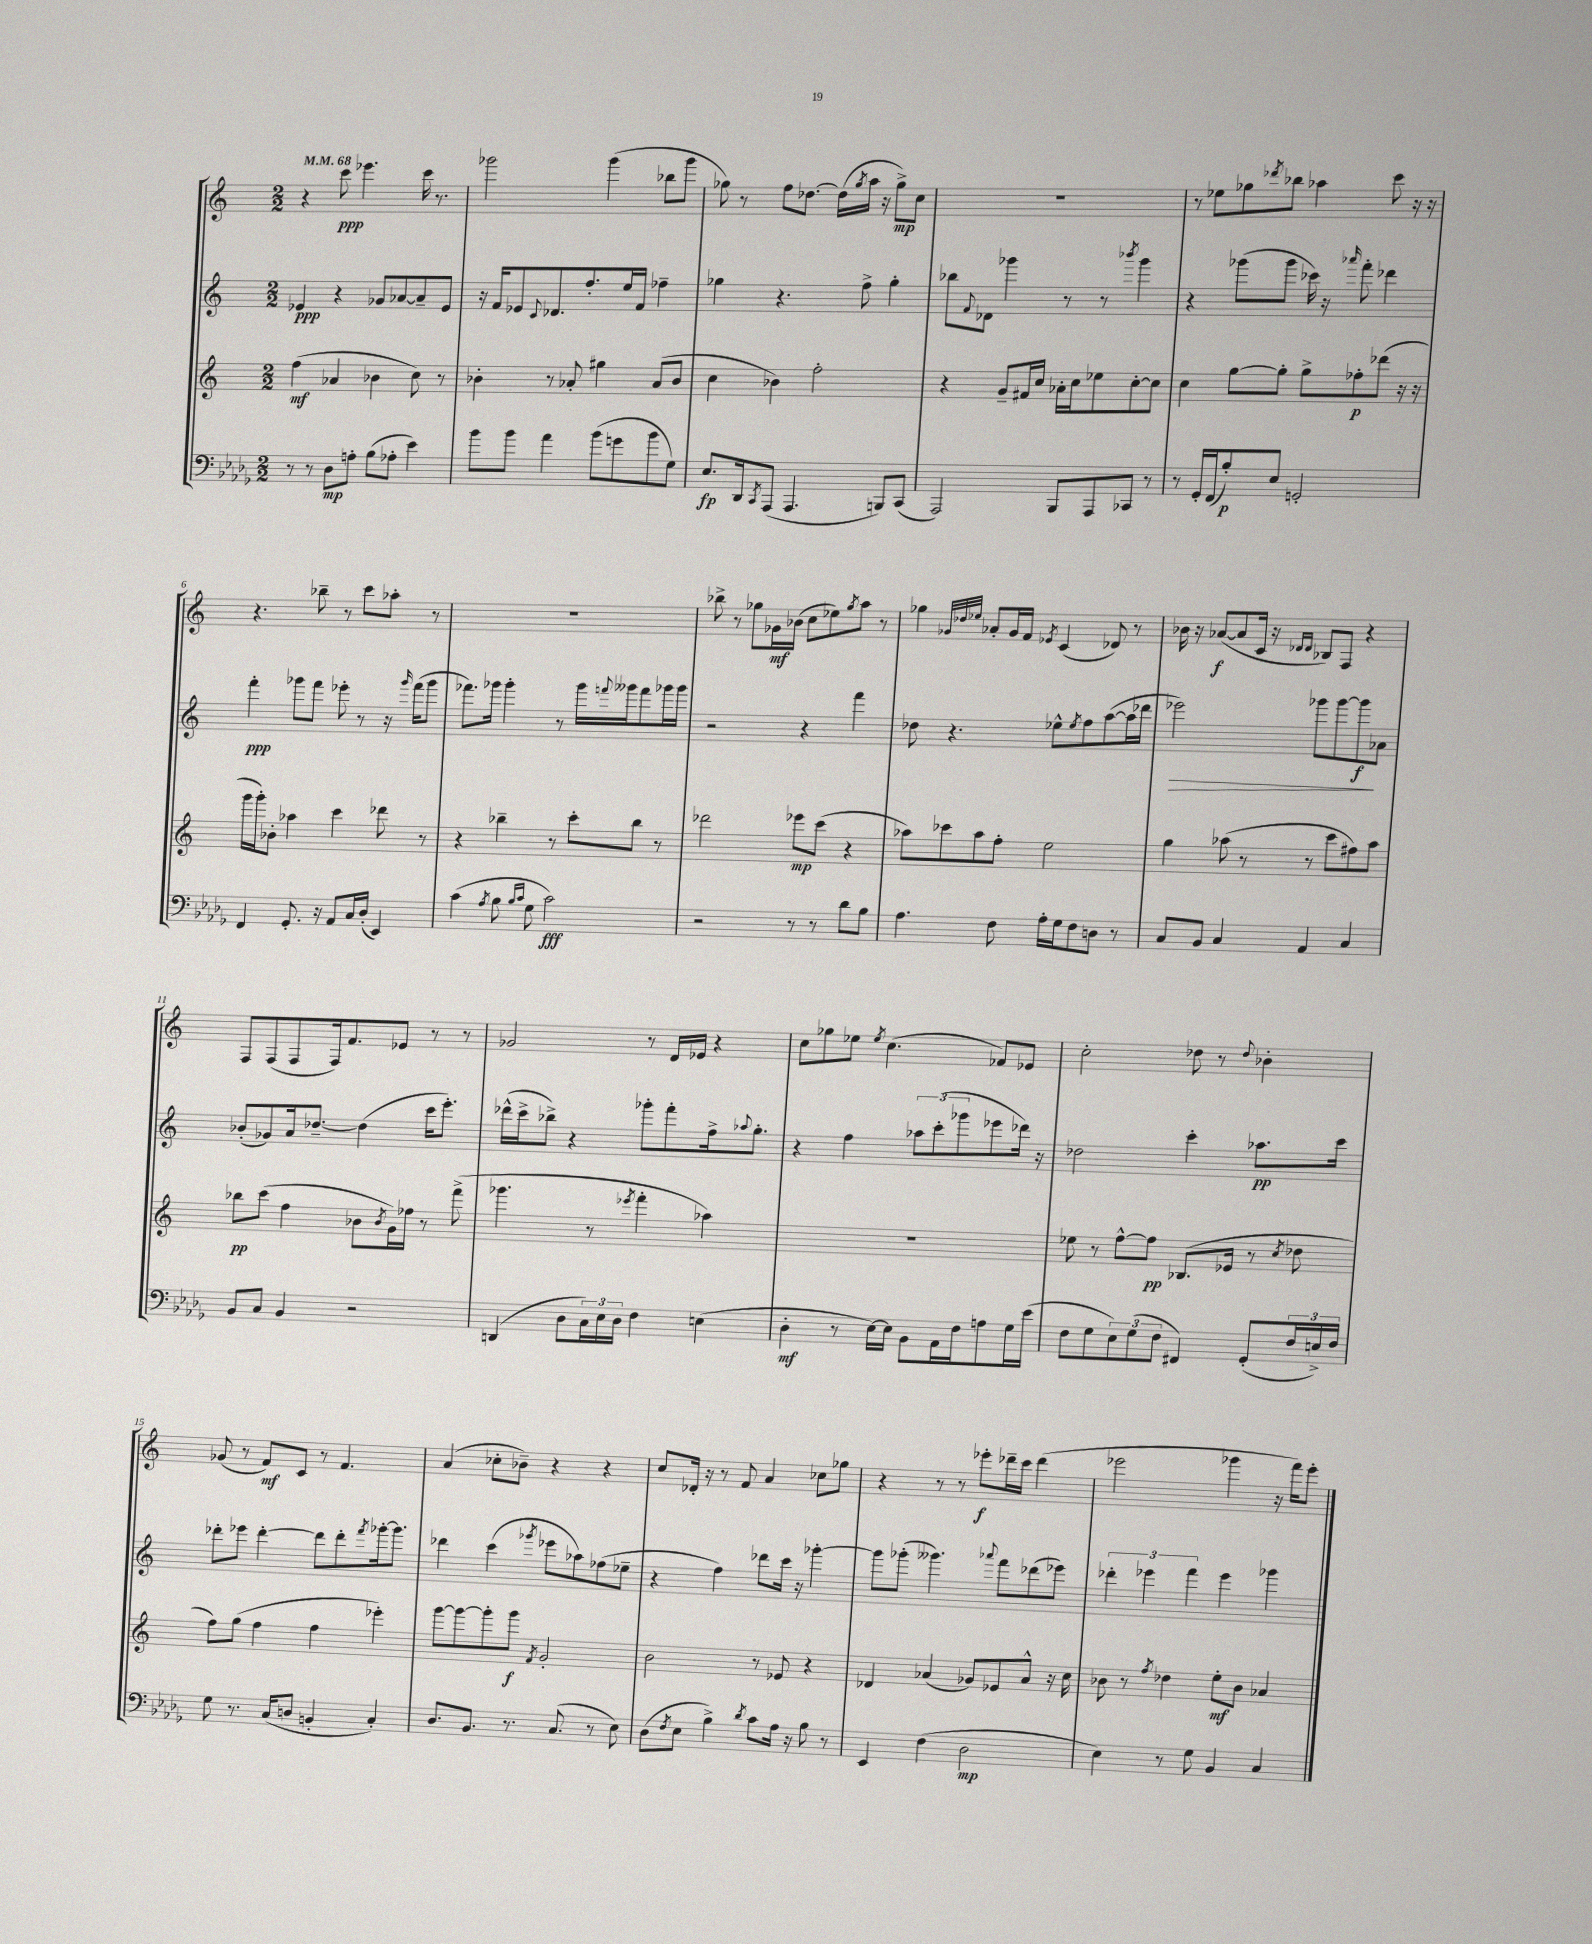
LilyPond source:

<<
\new StaffGroup <<
\new Staff = "s0" {
    \clef treble \key c \major \numericTimeSignature \time 2/2 \tempo 4 = 68
    r4 c'''8\ppp ees'''4. c'''16 r8. |
    ges'''2 ges'''4( bes''8 ges'''8 |
    ges''8) r8 f''8 des''8.~ des''16( \acciaccatura { ges''8 } a''16 r16 ges''8->\mp) c''8 |
    R1 |
    r8 ees''8 ges''8 \acciaccatura { des'''8 } bes''8 aes''4 c'''8 r16 r16 |
    r4. bes''8-- r8 c'''8 aes''8-. r8 |
    R1 |
    bes''8-> r8 ges''8 ges'16\mf bes'16( c''8 ees''8) \acciaccatura { ges''8 } a''8 r8 |
    ges''4 \grace { ges'32 des''32 ees''32 } aes'8-. ges'16 f'16 \acciaccatura { ees'8 } c'4( des'8) r8 |
    bes'16 r16 aes'8~\f( aes'8 c'16 r16 \grace { des'16 des'16 } bes8) f8 r4 |
    f8 f8( f8 f16) f'8. ees'8 r8 r8 |
    ges'2 r8 d'16 ees'16 r4 |
    c''8 ges''8 ees''8 \acciaccatura { ees''8 } c''4.( fes'8) ees'8 |
    c''2-. des''8 r8 \appoggiatura { des''8 } bes'4-. |
    ges'8( r8 f'8\mf) c'8 r8 f'4. |
    a'4( ces''8-. bes'8--) r4 r4 |
    c''8 des'16-. r16 r8 f'8 a'4 ces''8 ges''8 |
    r4 r8 r8 ees'''8-.\f des'''16-- c'''16 des'''4( |
    ees'''2 ges'''4 r16 f'''16) ees'''8-. \bar "|." |
}
\new Staff = "s1" {
    \clef treble \key c \major \numericTimeSignature \time 2/2
    ees'4\ppp r4 ges'8 aes'8~ aes'8-- ees'8 |
    r16 f'16 ees'8 \appoggiatura { c'8 } des'8. f''8.-. e''16 f'16 fes''4-- |
    ges''4 r4. f''8-> ges''4-. |
    bes''8 \appoggiatura { f'8 } des'8 ges'''4 r8 r8 \acciaccatura { bes'''8 } ges'''4 |
    r4 ges'''8( ges'''8 ces'''16) r16 \grace { aes'''16 } f'''8-. des'''4 |
    f'''4-.\ppp ges'''8 f'''8 ees'''8-. r8 r16 \grace { ges'''16 } f'''16( ges'''8 |
    fes'''8.) ges'''16 ges'''4-. r8 ges'''16 \appoggiatura { f'''8 } geses'''16 f'''8 ges'''16 ges'''16 |
    r2 r4 f'''4 |
    des''8 r4. ees''8-^ \acciaccatura { ees''8 } f''8 a''8~( a''16 des'''16 |
    ees'''2\>) ges'''8 ges'''8~ ges'''8\f\! aes'8 |
    bes'8-.( ges'8) a'16 des''8.~-- des''4( c'''16 e'''8.-.) |
    des'''16-^( c'''16-> bes''8->) r4 ges'''8-. f'''8-. f''16-> \appoggiatura { aes''8 } g''8.-. |
    r4 f''4 \tuplet 3/2 { aes''8 c'''8-.( ges'''8 } ees'''8 des'''16) r16 |
    des''2 c'''4-. aes''8.\pp c'''16 |
    des'''8-. ees'''8 des'''4~-. des'''8 des'''8-. \acciaccatura { f'''8 } ges'''16~-. ges'''8. |
    des'''4 c'''4( \acciaccatura { ges'''8 } ees'''8 aes''8) fes''8( ees''8-- |
    r4 f''4) des'''8 c'''16 r16 ges'''4~-. |
    ges'''8 ges'''8-.( geses'''4.) \appoggiatura { aes'''8 } f'''8 des'''8( ees'''8) |
    \tuplet 3/2 { des'''4-. ees'''4 f'''4 } ees'''4 ges'''4 \bar "|." |
}
\new Staff = "s2" {
    \clef treble \key c \major \numericTimeSignature \time 2/2
    f''4\mf( aes'4 bes'4 c''8) r8 |
    bes'4-. r8 aes'8-. gis''4 aes'8( bes'8 |
    c''4 bes'4) f''2-. |
    r4 g'8-- fis'16 c''16 aes'16-. c''16 ees''8 c''8~-. c''8 |
    c''4 g''8~ g''8-. g''8-> fes''8-.\p des'''8( r16 r16 |
    g'''16 g'''16-.) bes'8-. aes''4 c'''4 des'''8 r8 |
    r4 bes''4-- r8 c'''8-. bes''8 r8 |
    des'''2 ees'''8\mp c'''8( r4 |
    aes''8) ces'''8 aes''8 f''8-. e''2 |
    g''4 aes''8( r8 r8 c'''8 fis''8) aes''8 |
    bes''8\pp c'''8( f''4 bes'8 \acciaccatura { bes'8 } g'16) fes''16 r8 f'''8->( |
    ges'''4. r8 \acciaccatura { ees'''8 } f'''4-. aes''4) |
    R1 |
    ees''8 r8 f''8~-^ f''8\pp bes8.( ees'16 r8 \acciaccatura { c''8 } des''8 |
    f''8) g''8( f''4 f''4 ees'''4-.) |
    g'''8~ g'''8~ g'''8-. g'''8\f \acciaccatura { f'8 } g'2-. |
    b'2 r8 ees'8 r4 |
    des'4 aes'4( ges'8) ees'8 aes'8-^ r16 c''16 |
    bes'8 r8 \acciaccatura { f''8 } des''4 e''8-.\mf bes'8 aes'4 \bar "|." |
}
\new Staff = "s3" {
    \clef bass \key des \major \numericTimeSignature \time 2/2
    r8 r8 des8\mp a8-. bes8( aes8-. ees'4) |
    bes'8 bes'8 aes'4 bes'8( g'8 bes'8 ges8) |
    ees8.\fp des,16 \acciaccatura { c,8 } aes,,8( aes,,4. b,,8) c,8( |
    aes,,2) bes,,8 aes,,8 ces,8 r8 |
    r8 ges,16-. f,16( bes8-.\p) ees8 g,2-. |
    f,4 ges,8.-. r16 aes,8 c16 des16-.( ees,4) |
    c'4( \acciaccatura { aes8 } bes8 \grace { bes16 c'16 } ges8 c'2\fff) |
    r2 r8 r8 des'8 bes8 |
    aes4. f8 aes16-. ges16 f8 d8 r8 |
    c8 bes,8 c4 aes,4 c4 |
    bes,8 c8 bes,4 r2 |
    d,4( des8 \tuplet 3/2 { c16) ees16 des16 } f4 e4( |
    des4-.\mf r8 ees16~) ees16 bes,8 aes,16 f16 a8 ges16 ees'16( |
    f8 ges8 \tuplet 3/2 { ees8) ges8( f8 } fis,4) ges,8-.( \tuplet 3/2 { f16 e16->) f16 } |
    ges8 r8. c16( d8 b,4-. c4-.) |
    des8. bes,8. r8. c8.( r8 ees8) |
    des8( \acciaccatura { f8 } ees8 bes4->) \acciaccatura { des'8 } c'8 aes16 r16 bes8 r8 |
    ees,4 f4( des2\mp |
    ees4) r8 ges8 bes,4 c4 \bar "|." |
}
>>
>>
